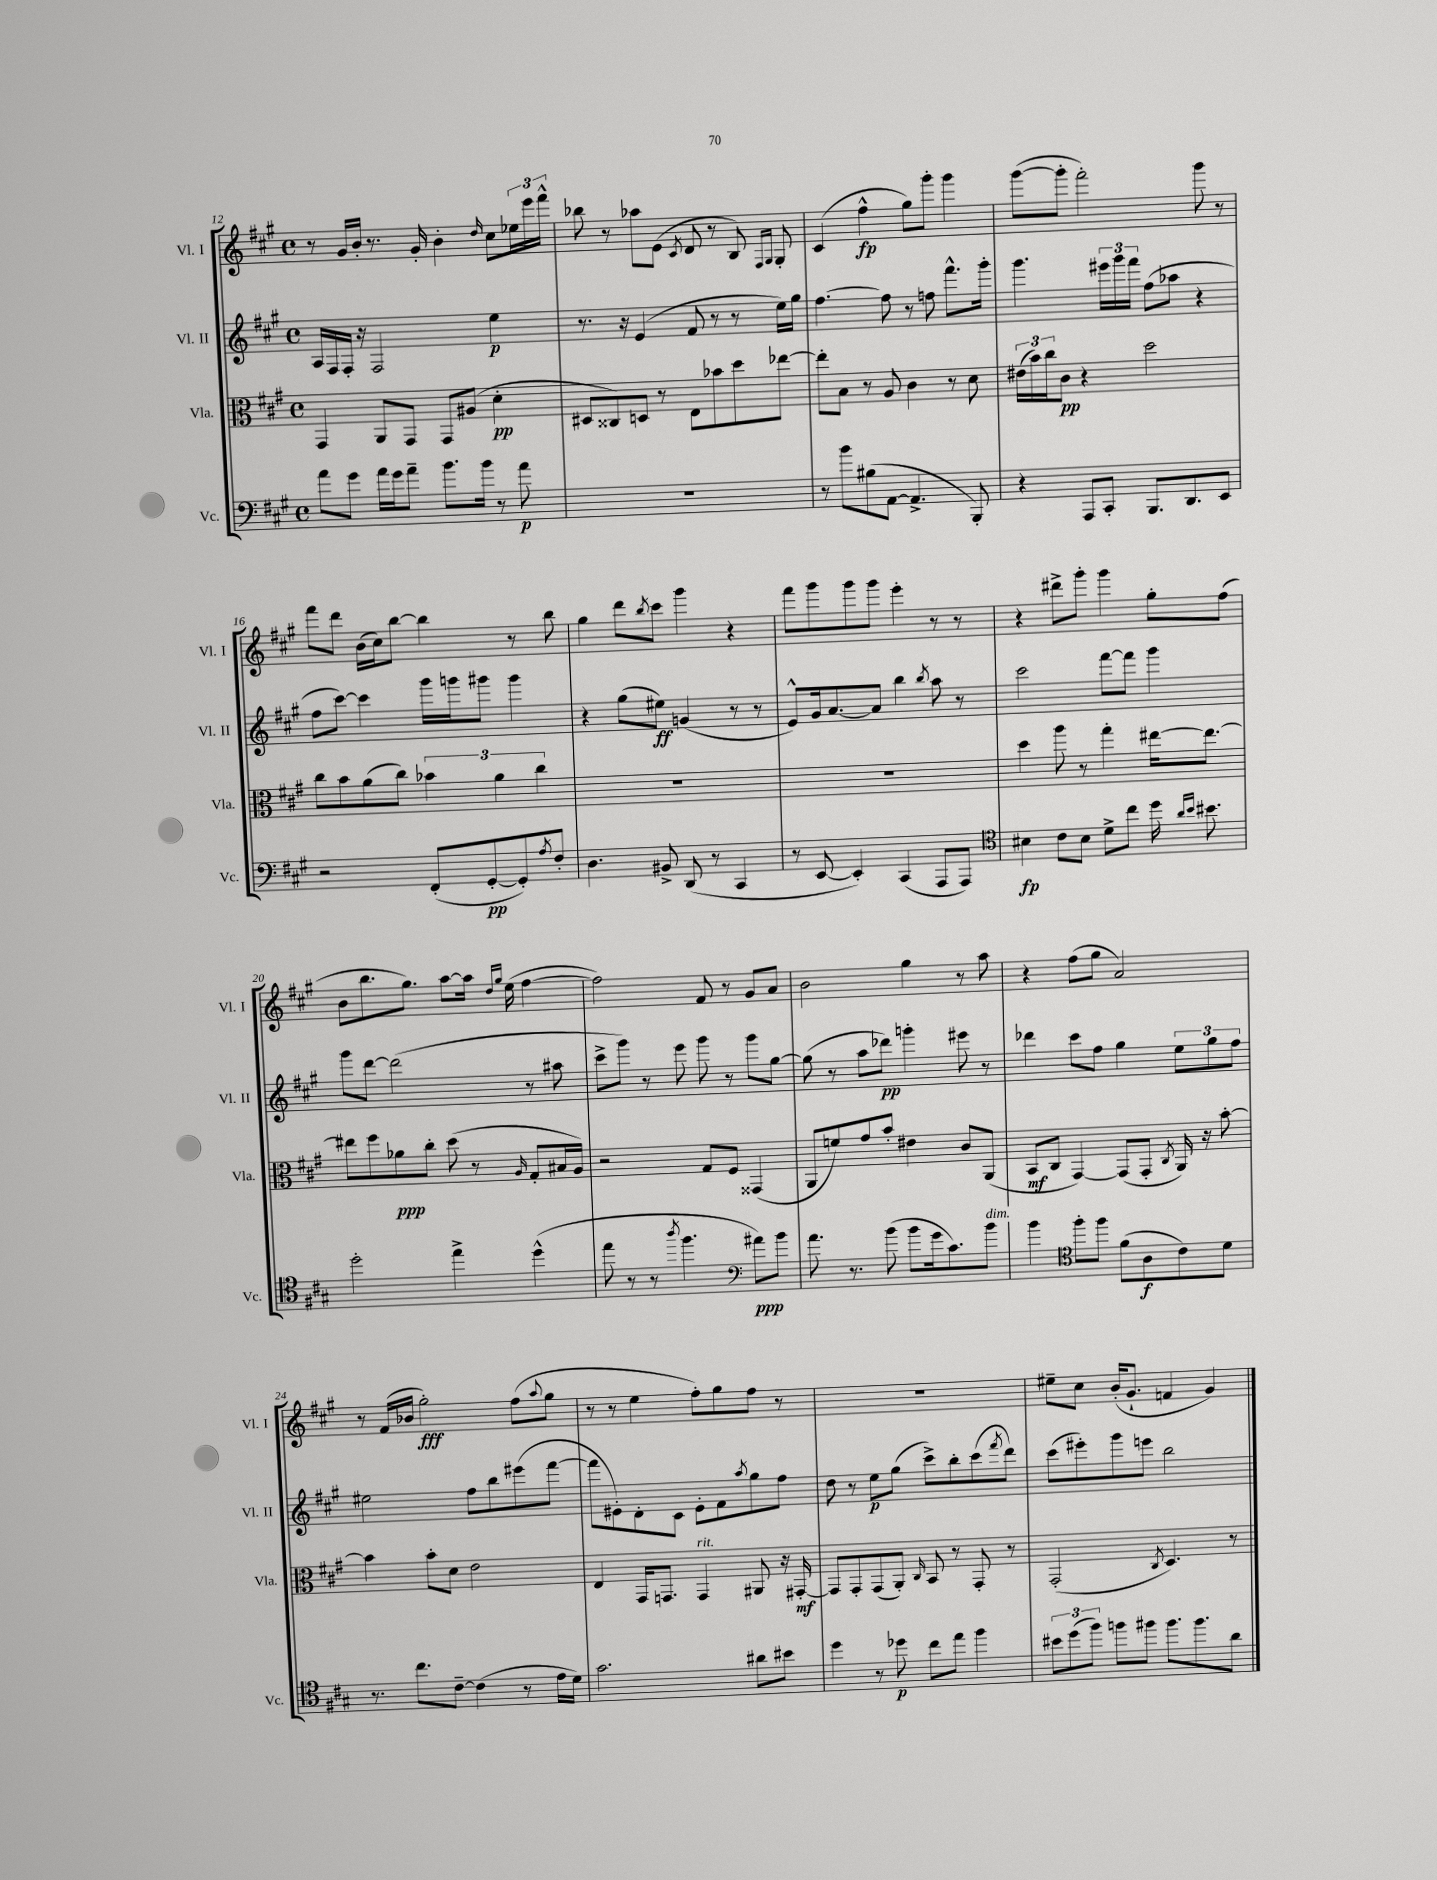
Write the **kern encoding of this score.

**kern	**dynam	**kern	**dynam	**kern	**dynam	**kern	**dynam
*part4	*part4	*part3	*part3	*part2	*part2	*part1	*part1
*staff4	*staff4	*staff3	*staff3	*staff2	*staff2	*staff1	*staff1
*I"Vc.	*	*I"Vla.	*	*I"Vl. II	*	*I"Vl. I	*
*I'Vc.	*	*I'Vla.	*	*I'Vl. II	*	*I'Vl. I	*
*clefF4	*	*clefC3	*	*clefG2	*	*clefG2	*
*k[f#c#g#]	*	*k[f#c#g#]	*	*k[f#c#g#]	*	*k[f#c#g#]	*
*M4/4	*	*M4/4	*	*M4/4	*	*M4/4	*
*met(c)	*	*met(c)	*	*met(c)	*	*met(c)	*
=12	=12	=12	=12	=12	=12	=12	=12
8a\L	.	4GG#/	.	16A/LL	.	8r	.
.	.	.	.	16F#/	.	.	.
8g#\J	.	.	.	16F#'/JJ	.	16g#/LL	.
.	.	.	.	16r	.	16b'/JJ	.
16a\LL	.	8AA/L	.	2F#/	.	8.r	.
16g#\J	.	.	.	.	.	.	.
8a~\J	.	8GG#/J	.	.	.	.	.
.	.	.	.	.	.	16g#'/	.
8.b\L	.	8GG#/L	.	.	.	4b'\	.
.	.	(8A#X/J	.	.	.	.	.
16b\Jk	.	.	.	.	.	.	.
.	.	.	.	.	.	16qqdd/	.
8r	.	4d'\	pp	4ee\	p	8cc#\L	.
8a\	p	.	.	.	.	24ee-X\L	.
.	.	.	.	.	.	24eee\	.
.	.	.	.	.	.	24fff#^^\JJ	.
=13	=13	=13	=13	=13	=13	=13	=13
1r	.	8D#X/L	.	8.r	.	8bb-X\	.
.	.	8C##X/)	.	.	.	8r	.
.	.	.	.	16r	.	.	.
.	.	8Dn/J	.	(4e/	.	8aa-X\L	.
.	.	8r	.	.	.	(8e\J	.
.	.	.	.	.	.	8qc#/	.
.	.	8E\L	.	8f#/	.	8d/	.
.	.	8b-X\	.	8r	.	8r	.
.	.	8dd\	.	8r	.	8B/)	.
.	.	.	.	.	.	16qqF#/LL	.
.	.	.	.	.	.	16qqG#/JJ	.
.	.	[8ee-X\J	.	16ee\LL)	.	8G#'/	.
.	.	.	.	16gg#\JJ	.	.	.
=14	=14	=14	=14	=14	=14	=14	=14
8r	.	8ee-'\L]	.	[4.ff#\	.	(4c#/	.
8b\L	.	8B\J	.	.	.	.	.
(8B#X\	.	8r	.	.	.	4ff#^^\	fp
[8AA\J	.	8A/	.	8ff#\]	.	.	.
4.AA^/]	.	4c#\	.	8r	.	8gg#\L)	.
.	.	.	.	8ffn\	.	8ggg#'\J	.
.	.	8r	.	8.fff#^^\L	.	4ggg#\	.
8BBB'/)	.	8d\	.	.	.	.	.
.	.	.	.	16ggg#'\Jk	.	.	.
=15	=15	=15	=15	=15	=15	=15	=15
4r	.	(24e#X\LL	.	4.ggg#\	.	([8ggg#\L	.
.	.	24b\)	.	.	.	.	.
.	.	24cc#\J	.	.	.	.	.
.	.	8c#\J	pp	.	.	8ggg#'\J]	.
8AAA/L	.	4r	.	.	.	2fff#'\)	.
8CC#'/J	.	.	.	24eee#X\LL	.	.	.
.	.	.	.	24ggg#\	.	.	.
.	.	.	.	24fff#\JJ	.	.	.
8.BBB/L	.	2dd\	.	(8ff#\L	.	.	.
.	.	.	.	8aa-X\J	.	.	.
8.DD/	.	.	.	.	.	.	.
.	.	.	.	4r	.	8ggg#\	.
8EE/J	.	.	.	.	.	8r	.
!!LO:LB:g=z
=16	=16	=16	=16	=16	=16	=16	=16
2r	.	8cc#\L	.	8ff#\L	.	8fff#\L	.
.	.	8b\	.	[8ccc#\J)	.	8ddd\J	.
.	.	(8a\	.	4ccc#\]	.	(16b\LL	.
.	.	.	.	.	.	16cc#\J)	.
.	.	8cc#\J)	.	.	.	[8bb\J	.
(8FF#'/L	.	6b-X\	.	16ggg#\LL	.	4bb\]	.
.	.	.	.	16gggn\J	.	.	.
[8GG#'/	pp	.	.	8ggg#X\J	.	.	.
.	.	6a\	.	.	.	.	.
8GG#'/])	.	.	.	4ggg#\	.	8r	.
.	.	6cc#\	.	.	.	.	.
8qA/	.	.	.	.	.	.	.
8F#'/J	.	.	.	.	.	8bb\	.
=17	=17	=17	=17	=17	=17	=17	=17
4.D\	.	1r	.	4r	.	4gg#\	.
.	.	.	.	(8gg#\L	.	8ddd\L	.
.	.	.	.	.	.	8qbb/	.
8BB#X^/	.	.	.	8ee#X\J)	ff	8ccc#\J	.
(8DD/	.	.	.	(4gn/	.	4ggg#\	.
8r	.	.	.	.	.	.	.
4CC#/	.	.	.	8r	.	4r	.
.	.	.	.	8r	.	.	.
=18	=18	=18	=18	=18	=18	=18	=18
8r	.	1r	.	8e^^/L)	.	8fff#\L	.
[8EE/	.	.	.	16g#/k	.	8ggg#\	.
.	.	.	.	[8.a/	.	.	.
4EE'/])	.	.	.	.	.	8ggg#\	.
.	.	.	.	8a/J]	.	8ggg#\J	.
(4CC#/	.	.	.	4bb\	.	4eee'\	.
.	.	.	.	8qbb/	.	.	.
8AAA/L	.	.	.	8aa\	.	8r	.
8AAA/J)	.	.	.	8r	.	8r	.
=19	=19	=19	=19	=19	=19	=19	=19
*clefC4	*	*	*	*	*	*	*
4B#X\	fp	4dd\	.	2ccc#\	.	4r	.
8c#\L	.	8aa\	.	.	.	8ddd#X^\L	.
8B#\J	.	8r	.	.	.	8ggg#'\J	.
8d^\L	.	4gg#'\	.	[8fff#\L	.	4ggg#\	.
8cc#\J	.	.	.	8fff#\J]	.	.	.
16dd\	.	[16ee#X\KL	.	4ggg#\	.	8gg#'\L	.
16qqa/LL	.	.	.	.	.	.	.
16qqb/JJ	.	.	.	.	.	.	.
8.b#X\	.	8.ee#\J_	.	.	.	.	.
.	.	.	.	.	.	(8ff#\J	.
!!LO:LB:g=z
=20	=20	=20	=20	=20	=20	=20	=20
2dd'\	.	8ee#X\L]	.	8ggg#\L	.	8b\L	.
.	.	8ff#\	.	[8ddd\J	.	8.bb\	.
.	.	8a-X\	ppp	(2ddd\]	.	.	.
.	.	.	.	.	.	8.gg#\J)	.
.	.	8cc#'\J	.	.	.	.	.
4ee^\	.	(8dd\	.	.	.	[8aa\L	.
.	.	8r	.	.	.	16aa\Jk]	.
.	.	.	.	.	.	16qqdd/LL	.
.	.	.	.	.	.	16qqgg#/JJ	.
.	.	.	.	.	.	(16ee\	.
.	.	16qqA/	.	.	.	.	.
(4dd^^\	.	8G#'/L	.	8r	.	[4ff#\	.
.	.	16B#X/L	.	8aa#X\	.	.	.
.	.	16A/JJ)	.	.	.	.	.
=21	=21	=21	=21	=21	=21	=21	=21
8ee\	.	2r	.	8ccc#^\L	.	2ff#\])	.
8r	.	.	.	8ggg#\J)	.	.	.
8r	.	.	.	8r	.	.	.
8qaa/	.	.	.	.	.	.	.
4.ff#\	.	.	.	8eee\	.	.	.
.	.	8G#/L	.	8ggg#\	.	8f#/	.
.	.	8F#/J	.	8r	.	8r	.
*clefF4	*	*	*	*	*	*	*
8a#X\L)	ppp	(4GG##X/	.	8ggg#\L	.	8g#/L	.
8b\J	.	.	.	[8gg#\J	.	8a/J	.
=22	=22	=22	=22	=22	=22	=22	=22
8.a\	.	8AA/L	.	(8gg#\]	.	2b\	.
.	.	8fn/)	.	8r	.	.	.
8.r	.	.	.	.	.	.	.
.	.	8g#/	.	8aa\L	.	.	.
(8b\	.	8b'/J	.	8ddd-X\J)	pp	.	.
8b\L	.	4e#X\	.	4gggn'\	.	4gg#\	.
16g#\k	.	.	.	.	.	.	.
8.c#\)	.	.	.	.	.	.	.
.	.	8c#/L	.	8eee#X\	.	8r	.
!LO:TX:a:i:t=dim.	!	!	!	!	!	!	!
8b\J	.	(8AA/J	.	8r	.	8aa\	.
=23	=23	=23	=23	=23	=23	=23	=23
4b\	.	8BB/L	mf	4ddd-X\	.	4r	.
.	.	8C#/J	.	.	.	.	.
*clefC4	*	*	*	*	*	*	*
8ff#'\L	.	[4GG#/)	.	8ccc#\L	.	(8ff#\L	.
8ff#\J	.	.	.	8ff#\J	.	8gg#\J	.
(8f#\L	.	(8GG#/L]	.	4gg#\	.	2a/)	.
8A\	f	8GG#'/J	.	.	.	.	.
.	.	8qC#/	.	.	.	.	.
8c#\)	.	16AA/)	.	12ee\L	.	.	.
.	.	16r	.	.	.	.	.
.	.	.	.	12gg#\	.	.	.
8d\J	.	[8b'\	.	.	.	.	.
.	.	.	.	12ff#\J	.	.	.
!!LO:LB:g=z
=24	=24	=24	=24	=24	=24	=24	=24
8.r	.	4b\]	.	2ee#X\	.	8r	.
.	.	.	.	.	.	(16f#/LL	.
8.cc#\L	.	.	.	.	.	16b-X/JJ	.
.	.	8b'\L	.	.	.	2gg#'\)	fff
[8c#~\J	.	8d\J	.	.	.	.	.
(4c#\]	.	2e\	.	8ff#\L	.	.	.
.	.	.	.	8bb\	.	.	.
8r	.	.	.	(8eee#X\	.	(8ff#\L	.
.	.	.	.	.	.	8qqaa/	.
16e\LL	.	.	.	[8fff#\J	.	8gg#\J	.
16d\JJ)	.	.	.	.	.	.	.
=25	=25	=25	=25	=25	=25	=25	=25
2.g#\	.	4E/	.	8fff#\L]	.	8r	.
.	.	.	.	8e#X'\)	.	8r	.
.	.	16GG#/KL	.	8d'\	.	4ee\	.
.	.	8.GGn/J	.	.	.	.	.
.	.	.	.	8c#\J	.	.	.
!	!	!LO:TX:a:i:t=rit.	!	!	!	!	!
.	.	4GG/	.	8e#'\L	.	8ff#'\L)	.
.	.	.	.	8f#\	.	8gg#\	.
.	.	.	.	8qaa/	.	.	.
8a#X\L	.	8AA#X/	.	8gg#\	.	8ff#\J	.
8b#X\J	.	16r	.	8ff#\J	.	8r	.
.	.	[16GG#X'/	mf	.	.	.	.
=26	=26	=26	=26	=26	=26	=26	=26
4dd\	.	8GG#/L]	.	8dd\	.	1r	.
.	.	8GG#'/	.	8r	.	.	.
8r	.	(8GG#/	.	8ee\L	p	.	.
8dd-X\	p	8AA'/J)	.	(8gg#\J	.	.	.
.	.	16qqC#/	.	.	.	.	.
8cc#\L	.	8BB/	.	8ccc#^\L)	.	.	.
8ee\J	.	8r	.	8bb'\	.	.	.
4ff#\	.	8GG#'/	.	(8ccc#\	.	.	.
.	.	.	.	8qfff#/	.	.	.
.	.	8r	.	8ddd\J)	.	.	.
=27	=27	=27	=27	=27	=27	=27	=27
12b#X\L	.	(2GG#'/	.	(8ccc#\L	.	8ee#X~\L	.
(12dd\	.	.	.	.	.	.	.
.	.	.	.	8eee#X'\)	.	8cc#\J	.
12ff#\J)	.	.	.	.	.	.	.
8ffn\L	.	.	.	8ggg#\	.	(16b'/KL	.
.	.	.	.	.	.	8.g#`/J	.
8ff#X\J	.	.	.	8eeen\J	.	.	.
.	.	8qC#/	.	.	.	.	.
8.ff#\L	.	4.D/)	.	2bb\	.	4fn/	.
8.ff#\	.	.	.	.	.	.	.
.	.	.	.	.	.	4g#/)	.
8a\J	.	8r	.	.	.	.	.
==	==	==	==	==	==	==	==
*-	*-	*-	*-	*-	*-	*-	*-
